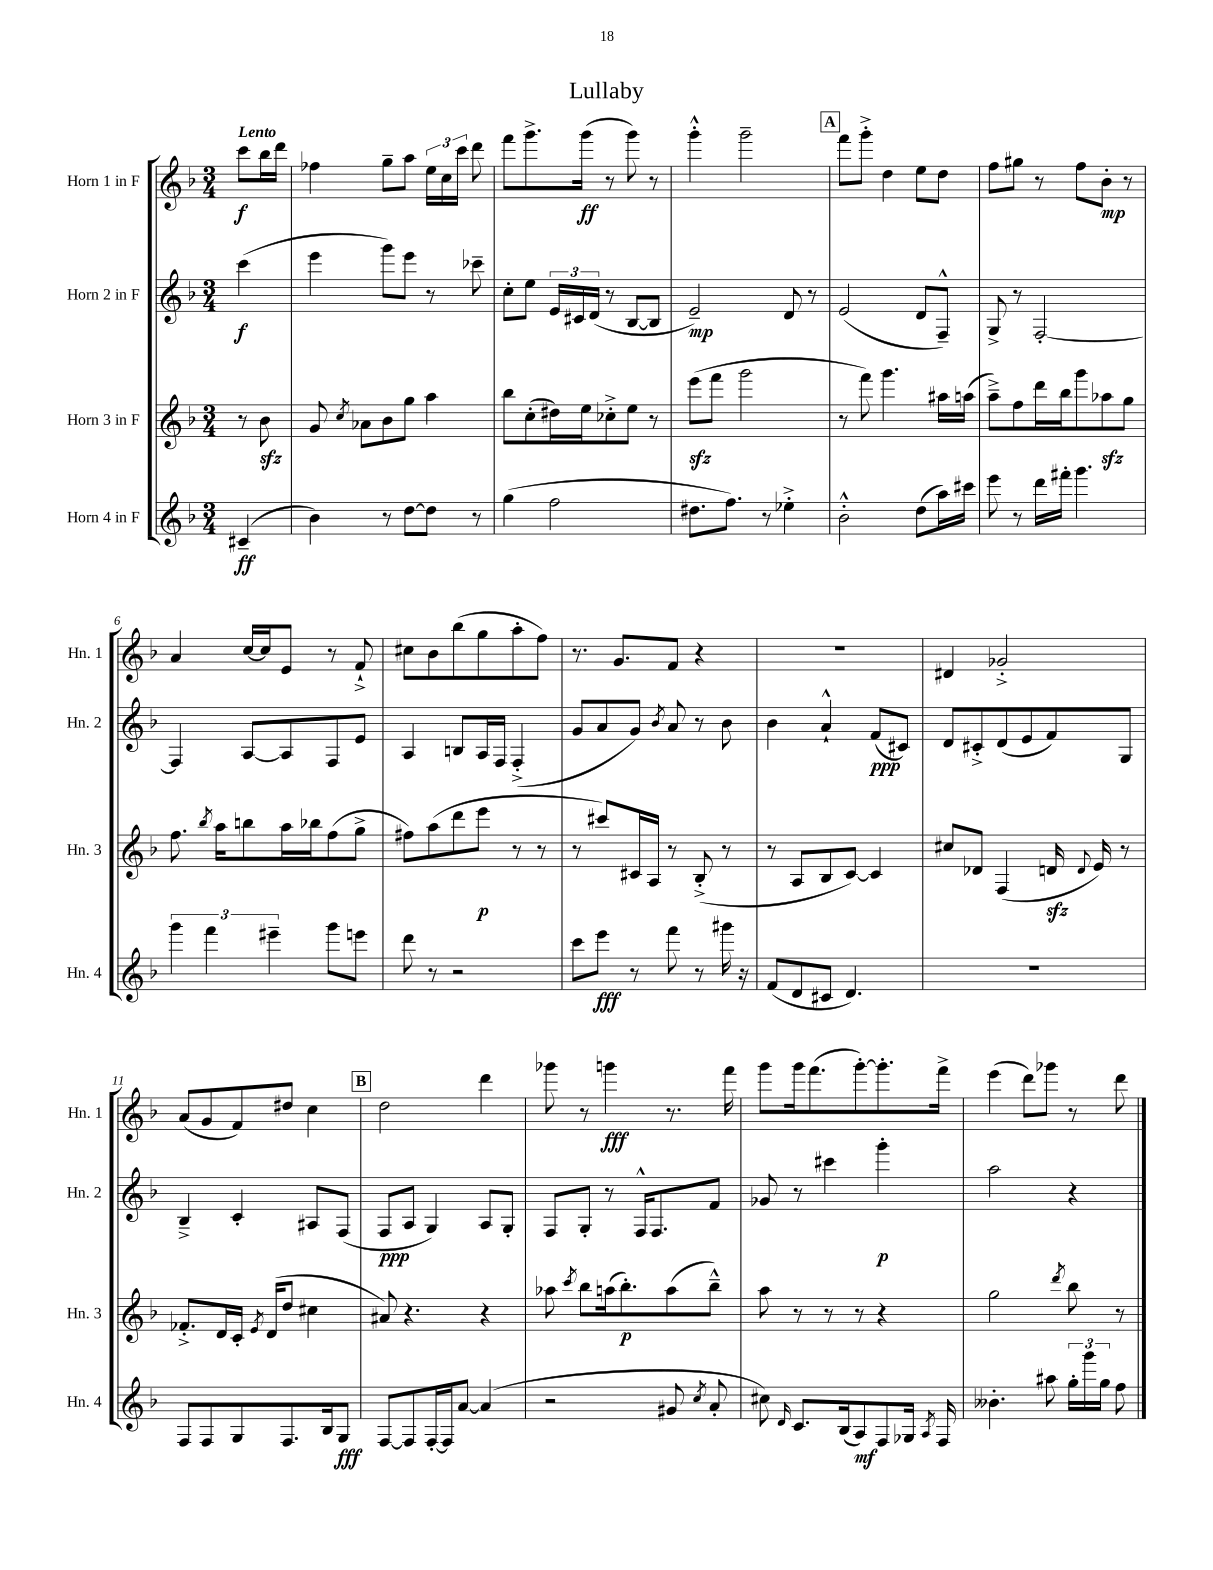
\header { title = "Lullaby" }
<<
\new StaffGroup <<
\new Staff = "s0" \with { instrumentName = "Horn 1 in F" shortInstrumentName = "Hn. 1" } {
    \clef treble \key f \major \numericTimeSignature \time 3/4 \partial 4 \tempo "Lento"
    \autoBeamOff c'''8[\f bes''16 d'''16] |
    fes''4 g''8[-- a''8] \tuplet 3/2 { e''16[ c''16 c'''16] } d'''8 |
    f'''8[ g'''8.-> g'''16]\ff( r8 g'''8) r8 |
    g'''4-.-^ g'''2-- |
    \mark \markup { \box "A" } f'''8[ g'''8]-.-> d''4 e''8[ d''8] |
    f''8[ gis''8] r8 f''8[ bes'8]-.\mp r8 |
    a'4 c''16[~ c''16 e'8] r8 f'8-!-> |
    cis''8[ bes'8 bes''8( g''8 a''8-. f''8]) |
    r8. g'8.[ f'8] r4 |
    R2. |
    dis'4 ges'2-.-> |
    a'8[( g'8 f'8) dis''8] c''4 |
    \mark \markup { \box "B" } d''2 d'''4 |
    ges'''8 r8 g'''4\fff r8. f'''16 |
    g'''8[ g'''16 f'''8.( g'''8~-.) g'''8.-. f'''16]-> |
    e'''4( d'''8[) ges'''8] r8 d'''8 \bar "|." |
}
\new Staff = "s1" \with { instrumentName = "Horn 2 in F" shortInstrumentName = "Hn. 2" } {
    \clef treble \key f \major \numericTimeSignature \time 3/4 \partial 4
    \autoBeamOff c'''4\f( |
    e'''4 g'''8[) e'''8] r8 ces'''8-- |
    c''8[-. e''8] \tuplet 3/2 { e'16[ cis'16 d'16]( } r8 bes8[~ bes8] |
    e'2--\mp) d'8 r8 |
    \mark \markup { \box "A" } e'2( d'8[ f8]---^) |
    g8-> r8 f2~-. |
    f4 a8[~ a8 f8 e'8] |
    a4 b8[ a16 f16] f4-.->( |
    g'8[ a'8 g'8]) \acciaccatura { bes'8 } a'8 r8 bes'8 |
    bes'4 a'4-!-^ f'8[\ppp( cis'8]) |
    d'8[ cis'8-.-> d'8( e'8 f'8) g8] |
    bes4---> c'4-. ais8[ f8]( |
    \mark \markup { \box "B" } f8[\ppp a8] g4) a8[ g8]-. |
    f8[ g8]-. r8 f16[-^ f8. f'8] |
    ges'8 r8 cis'''4 g'''4-.\p |
    a''2 r4 \bar "|." |
}
\new Staff = "s2" \with { instrumentName = "Horn 3 in F" shortInstrumentName = "Hn. 3" } {
    \clef treble \key f \major \numericTimeSignature \time 3/4 \partial 4
    \autoBeamOff r8 bes'8\sfz |
    g'8 \acciaccatura { c''8 } aes'8[ bes'8 g''8] a''4 |
    bes''8[ c''8-.( dis''16) e''16 ces''8-.-> e''8] r8 |
    e'''8[\sfz( f'''8] g'''2 |
    \mark \markup { \box "A" } r8 f'''8) g'''4. ais''16[ a''16]( |
    a''8[--->) f''8 d'''16 bes''16 g'''8 aes''8\sfz g''8] |
    f''8. \acciaccatura { bes''8 } a''16[ b''8 a''16 bes''16 f''8( g''8]-> |
    fis''8[) a''8( d'''8 e'''8]\p r8 r8 |
    r8 cis'''8[) cis'16 a16] r8 bes8-.->( r8 |
    r8 a8[ bes8 c'8]~) c'4 |
    cis''8[ des'8] f4( d'16\sfz \appoggiatura { d'8 } e'16) r8 |
    fes'8.[-.-> d'16 c'16]-. \acciaccatura { e'8 } d'16[( d''8] cis''4 |
    \mark \markup { \box "B" } ais'8) r4. r4 |
    aes''8 \acciaccatura { c'''8 } bes''8[ a''16( bes''8.-.\p) a''8( bes''8]---^) |
    a''8 r8 r8 r8 r4 |
    g''2 \acciaccatura { d'''8 } bes''8 r8 \bar "|." |
}
\new Staff = "s3" \with { instrumentName = "Horn 4 in F" shortInstrumentName = "Hn. 4" } {
    \clef treble \key f \major \numericTimeSignature \time 3/4 \partial 4
    \autoBeamOff cis'4--\ff( |
    bes'4) r8 d''8[~ d''8] r8 |
    g''4( f''2 |
    dis''8.[ f''8.]) r8 ees''4-.-> |
    \mark \markup { \box "A" } bes'2-.-^ d''8[( a''16) cis'''16] |
    e'''8 r8 d'''16[ fis'''16]-. g'''4. |
    \tuplet 3/2 { g'''4 f'''4 eis'''4-- } g'''8[ e'''8] |
    d'''8 r8 r2 |
    c'''8[ e'''8]\fff r8 f'''8 r8 gis'''16 r16 |
    f'8[( d'8 cis'8] d'4.) |
    R2. |
    f8[ f8 g8 f8. bes16 g8]\fff |
    \mark \markup { \box "B" } f8[~ f8 f16~-. f16 a'8]~ a'4( |
    r2 gis'8 \acciaccatura { c''8 } a'8-. |
    cis''8) \grace { d'16 } c'8.[ bes16( a8\mf) f8 ges16] \acciaccatura { a8 } f16 |
    beses'4.-. ais''8 \tuplet 3/2 { g''16[-. g'''16 g''16] } f''8 \bar "|." |
}
>>
>>
